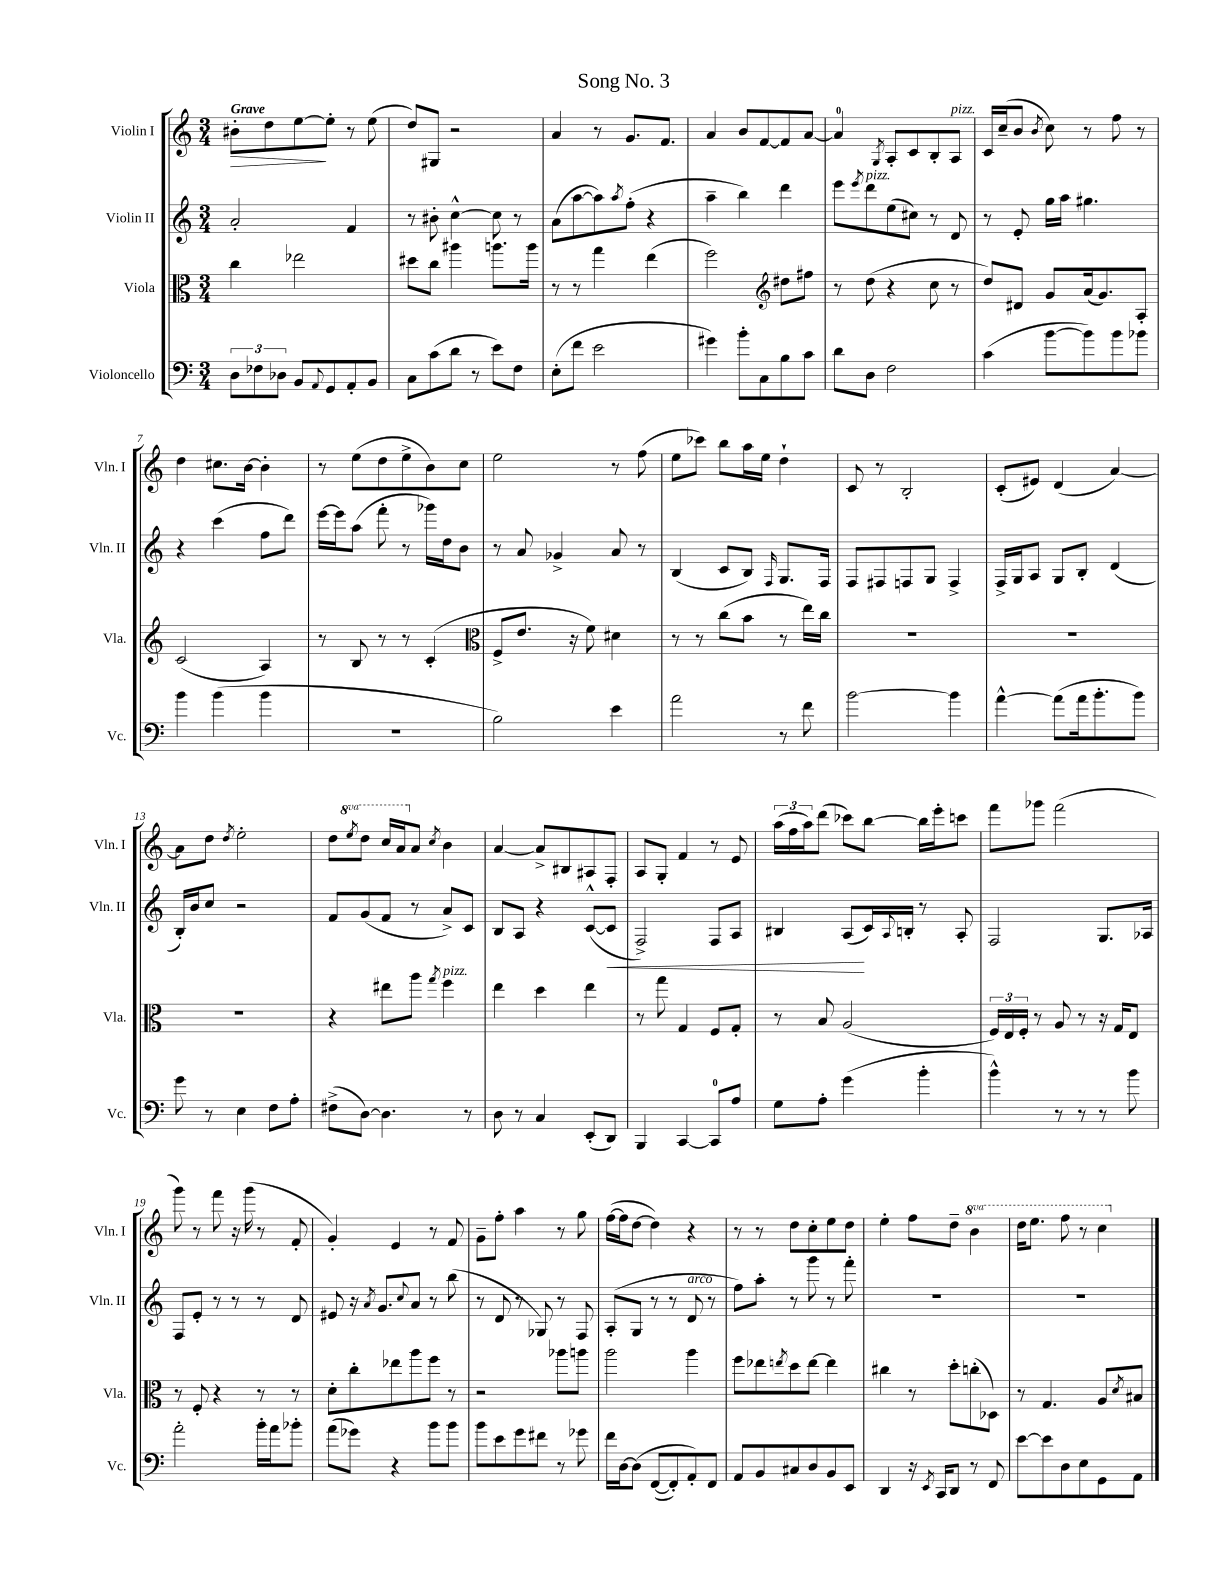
\header { title = "Song No. 3" }
<<
\new StaffGroup <<
\new Staff = "s0" \with { instrumentName = "Violin I" shortInstrumentName = "Vln. I" } {
    \clef treble \key c \major \numericTimeSignature \time 3/4 \set Staff.ottavationMarkups = #ottavation-simple-ordinals \tempo "Grave"
    bis'8-.\> d''8 e''8~\! e''8-. r8 e''8( |
    d''8) gis8 r2 |
    a'4 r8 g'8. f'8. |
    a'4 b'8 f'8~ f'8 a'8~ |
    a'4-0 \acciaccatura { g8 } a8-. c'8 b8-. a8^\markup { \italic "pizz." } |
    c'16 c''16--( b'8 \acciaccatura { b'8 } c''8) r8 f''8 r8 |
    d''4 cis''8. b'16~ b'4-. |
    r8 e''8( d''8 e''8-> b'8) c''8 |
    e''2 r8 f''8( |
    e''8 ces'''8) b''8 a''16 e''16 d''4-! |
    c'8 r8 b2-. |
    c'8-.( eis'8) d'4( a'4~) |
    a'8 d''8 \acciaccatura { d''8 } e''2-. |
    d''8 \ottava #1 \acciaccatura { e'''8 } d'''8 c'''16 a''16 \ottava #0 a'8 \acciaccatura { c''8 } b'4 |
    a'4~ a'8-> bis8 ais8 f8-. |
    a8 g8-. f'4 r8 e'8 |
    \tuplet 3/2 { a''16( f''16 a''16) } d'''8( ces'''8) b''8~ b''16 e'''16-. c'''8 |
    f'''8 ges'''8 f'''2( |
    g'''8) r8 f'''8 r16 g'''16( r8 f'8-. |
    g'4-.) e'4 r8 f'8 |
    g'8-- f''8-. a''4 r8 g''8 |
    f''16~( f''16 d''8~ d''4) r4 |
    r8 r8 d''8 c''8-. e''8 d''8 |
    e''4-. f''8 d''8-- \ottava #1 b''4 |
    d'''16 e'''8. f'''8 r8 c'''4 \ottava #0 \bar "|." |
}
\new Staff = "s1" \with { instrumentName = "Violin II" shortInstrumentName = "Vln. II" } {
    \clef treble \key c \major \numericTimeSignature \time 3/4
    a'2-. f'4 |
    r8 bis'8-. c''4~-^ c''8 r8 |
    a'8( a''8~ a''8) \acciaccatura { a''8 } f''8-.( r4 |
    a''4-- b''4) d'''4 |
    e'''8 \acciaccatura { e'''8 } d'''8^\markup { \italic "pizz." } e''8( cis''8) r8 d'8 |
    r8 e'8-. g''16 a''16 gis''4. |
    r4 c'''4( f''8 d'''8) |
    e'''16~ e'''16 a''8( f'''8-. r8 ges'''16) d''16 b'8 |
    r8 a'8 ges'4-> a'8 r8 |
    b4( c'8 b8) \grace { f16 } g8. f16 |
    f8 fis8 f8 g8 f4-> |
    f16-> g16 a8 g8 b8-. d'4( |
    b16-.) b'16 c''8 r2 |
    f'8 g'8( f'8 r8 a'8->) c'8 |
    b8 a8 r4 c'8~-^( c'8\< |
    f2->) f8 a8 |
    bis4 a8\!( c'16) \appoggiatura { a8 } b16-. r8 a8-. |
    f2 g8. aes16 |
    f8 e'8-. r8 r8 r8 d'8 |
    eis'8 r16 \acciaccatura { a'8 } g'8. \appoggiatura { c''8 } a'8 r8 b''8( |
    r8 d'8 r8 ges8) r8 f8 |
    a8-.( g8 r8 r8 d'8^\markup { \italic "arco" } r8 |
    f''8) a''8-. r8 g'''8 r8 f'''8-. |
    R2. |
    R2. \bar "|." |
}
\new Staff = "s2" \with { instrumentName = "Viola" shortInstrumentName = "Vla." } {
    \clef alto \key c \major \numericTimeSignature \time 3/4
    c''4 ees''2 |
    dis''8 c''8 ais''4 a''8. a''16 |
    r8 r8 g''4 e''4( |
    f''2) \clef treble dis''8 fis''8 |
    r8 d''8( r4 c''8 r8 |
    d''8) dis'8 g'8 a'16( g'8.) a8-. |
    c'2( a4) |
    r8 b8 r8 r8 c'4-.( |
    \clef alto f8-> e'8. r16 f'8) dis'4 |
    r8 r8 c''8( b'8 r8 e''16) c''16 |
    R2. |
    R2. |
    R2. |
    r4 eis''8 a''8 \acciaccatura { g''8 } f''4^\markup { \italic "pizz." } |
    e''4 d''4 e''4 |
    r8 g''8 g4 f8 g8-. |
    r8 b8 a2( |
    \tuplet 3/2 { f16) e16 f16-. } r8 a8 r8 r16 g16 e8 |
    r8 f8-. r4 r8 r8 |
    d'8-. c''8-. ees''8 a''8 f''8 r8 |
    r2 aes''8 a''8 |
    a''2 a''4 |
    f''8 ees''8 \acciaccatura { e''8 } d''8 e''8~ e''4 |
    cis''4 r8 d''8-. c''8-.( des8) |
    r8 g4. a8 \acciaccatura { d'8 } bis8 \bar "|." |
}
\new Staff = "s3" \with { instrumentName = "Violoncello" shortInstrumentName = "Vc." } {
    \clef bass \key c \major \numericTimeSignature \time 3/4
    \tuplet 3/2 { d8 fes8 des8 } b,8 \appoggiatura { a,8 } g,8 a,8-. b,8 |
    c8 c'8( d'8 r8 e'8) f8 |
    e8-.( f'8 e'2 |
    gis'4) b'8-. c8 b8 c'8 |
    d'8 d8 f2 |
    c'4( b'8~ b'8) b'8 bes'8 |
    b'4 b'4( b'4 |
    r2. |
    b2) e'4 |
    a'2 r8 f'8 |
    b'2~ b'4 |
    a'4~-^ a'8( a'16 b'8.-. b'8) |
    g'8 r8 e4 f8 a8-. |
    fis8->( d8~) d4. r8 |
    d8 r8 c4 e,8-.( d,8) |
    b,,4 c,4~ c,8-0 a8 |
    g8 a8-. g'4( b'4-. |
    b'4-^) r8 r8 r8 b'8 |
    a'2-. b'16-. a'16 bes'8-. |
    a'8( ges'8) r4 b'8 b'8 |
    b'8 e'8 g'8 fis'8 r8 ges'8 |
    f'16 d16~ d8\( f,8~( f,8-.) a,8-.\) f,8 |
    a,8 b,8 cis8 d8 b,8 e,8 |
    d,4 r16 \acciaccatura { e,8 } c,16 d,8 r8 f,8 |
    e'8~ e'8 d8 e8 g,8 a,8 \bar "|." |
}
>>
>>
